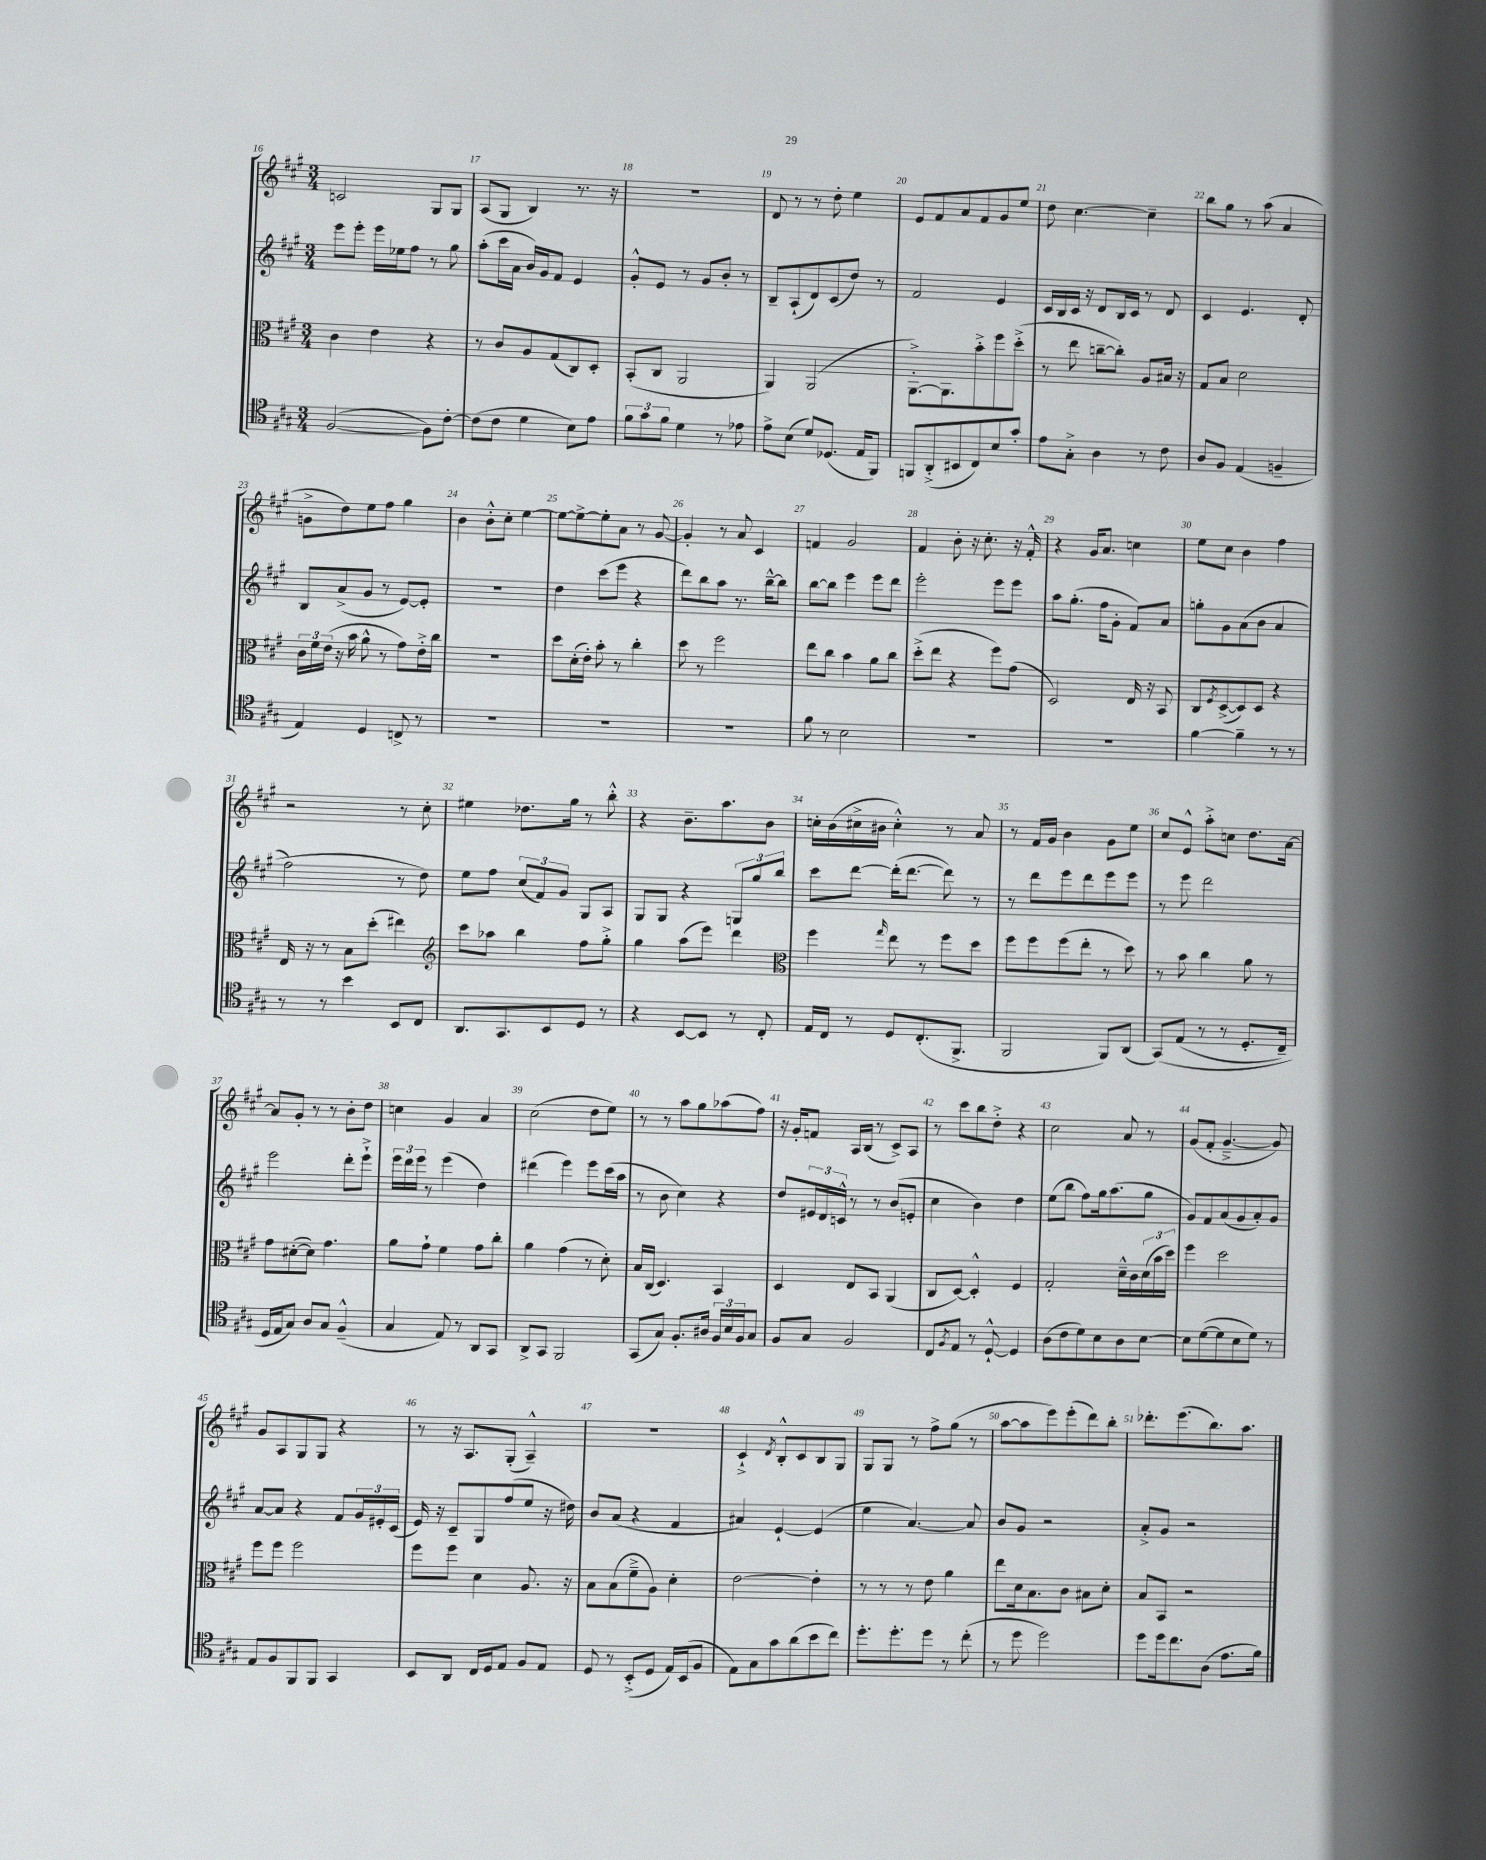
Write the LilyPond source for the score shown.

<<
\new StaffGroup <<
\new Staff = "s0" {
    \clef treble \key a \major \numericTimeSignature \time 3/4
    c'2 gis8 gis8 |
    a8( gis8 b4) r8. r16 |
    R2. |
    d'8 r8 r8 d''8-. e''4 |
    e'8 fis'8 a'8 fis'8 gis'8 e''8 |
    d''8 cis''4.~ cis''4-- |
    b''8 gis''8 r8 a''8( a'4 |
    g'8-> d''8) e''8 fis''8 gis''4 |
    b'4 b'8-.-^ cis''8-. e''4~ |
    e''8~ e''8~-> e''8-. a'8 r8 gis'8~ |
    gis'4-. r8 a'8 cis'4 |
    f'4 gis'2 |
    fis'4 b'8-. r16 cis''8.-. r16 fis'16-.-^ |
    r4 gis'16 a'8. c''4 |
    e''8 cis''8 b'4 fis''4 |
    r2 r8 cis''8-. |
    eis''4 des''8. gis''16 r8 b''8-.-^ |
    r4 b'8.-- a''8. b'8 |
    c''16-. b'16( cis''16-> bis'16 cis''4-.-^) r8 a'8 |
    r8 fis'16 gis'16 b'4 gis'8 e''8 |
    cis''8 e'8-^ a''8-.-> c''8 d''8. a'16~ |
    a'8 gis'8-. r8 r8 b'8-. d''8 |
    c''4 gis'4 a'4 |
    cis''2( d''8 e''8) |
    r8 r8 a''8 gis''8 aes''8( fis''8) |
    r16 gis'16-. f'8 a16 b16( r8 cis'8->) a8 |
    r8 cis'''8 b''8 d''8-.-> r4 |
    cis''2 a'8 r8 |
    gis'8( fis'8-. gis'4.~---> gis'8) |
    gis'8 a8 gis8 gis8 r4 |
    r8 r16 a8. gis8-.( a4---^) |
    R2. |
    cis'4-!-> \acciaccatura { d'8 } b8-.-^ cis'8 b8 gis8 |
    gis8 gis8 r8 fis''8-> gis''8( r8 |
    a''8~ a''8 e'''8) e'''8-.( d'''8) b''8-. |
    des'''8.-. e'''8.( b''8.) a''8. \bar "|." |
}
\new Staff = "s1" {
    \clef treble \key a \major \numericTimeSignature \time 3/4
    e'''8 e'''8-. e'''16 ees''16 fis''8 r8 gis''8 |
    a''8-.( cis'''16 a'16 b'16) gis'16 fis'8 e'4 |
    gis'8-.-^ e'8 r8 gis'8 b'8-. r8 |
    b8-- a8-!( d'8) cis'8( d''8) r8 |
    fis'2 e'4 |
    cis'16 b16 cis'16 r16 d'8 b16 cis'16 r8 d'8 |
    cis'4 e'4. d'8-. |
    b8 a'8->( gis'8 r8 e'8~) e'8-. |
    R2. |
    d''4 cis'''8( e'''8 r4 |
    d'''8) b''8 a''8 r8. b''16~---^ b''8 |
    b''8~ b''8 e'''4 e'''8 d'''8 |
    e'''2-. e'''8 e'''8 |
    a''8 gis''8.-.( fis''16 gis'8-. fis'8) a'8 |
    g''8-. gis'8 a'8(\( b'8 a'4 |
    fis''2) r8 d''8\) |
    e''8 fis''8 \tuplet 3/2 { cis''8( fis'8) gis'8 } gis8 a8 |
    gis8 gis8 r4 \tuplet 3/2 { g8 gis''8 b''8 } |
    cis'''8 d'''8~ d'''16-.( d'''8.~ d'''8) r8 |
    r8 d'''8 e'''8 d'''8 e'''8 e'''8 |
    r8 e'''8 d'''2 |
    e'''2 d'''8-. e'''8-!-> |
    \tuplet 3/2 { e'''16 d'''16 e'''16 } r8 e'''4( d''4) |
    dis'''4( e'''4) e'''8 cis'''16( a''16 |
    r8 b'8 cis''4) r4 |
    d''8 \tuplet 3/2 { eis'16 d'16 c'16-^ } r8 r8 b'8( e'8-. |
    cis''4 b'4) d''4 |
    e''8( b''8 fis''8) gis''16 a''8.( gis''8 |
    gis'8) fis'8 a'8( gis'8 a'8-.) gis'8 |
    a'8~ a'8 r4 fis'8 \tuplet 3/2 { gis'16 eis'16-. cis'16( } |
    e'16) r16 cis'8-- gis8 fis''8( e''8 r16 dis''16) |
    b'8 a'8( r4 fis'4 |
    ais'4) e'4~-! e'4( |
    e''4 a'4.~) a'8 |
    b'8 gis'8 r2 |
    a'8-.-> gis'8 r2 \bar "|." |
}
\new Staff = "s2" {
    \clef alto \key a \major \numericTimeSignature \time 3/4
    cis'4 e'4 r4 |
    r8 cis'8 a8 gis8( cis8) d8-. |
    b,8-.( cis8 a,2 |
    a,4) a,2( |
    a,8.~-.->) a,8. b'8-.-> fis''8 d''8-.->( |
    r8 e''8 c''8~-- c''8-.) a8 bis16 r16 |
    gis8 b8 d'2 |
    \tuplet 3/2 { cis'16 fis'16 e'16( } r16 b'16 a'8-^ r8 gis'8) e'16-.-> cis''16 |
    R2. |
    d''8 d'16-.( e'16-.) b'8-. r8 cis''4-. |
    d''8 r8 fis''2 |
    e''8 cis''8 b'4 a'8 cis''8 |
    d''8-.->( e''8 r4 fis''8) gis'8( |
    d2) e16 r16 b,8 |
    cis8 \acciaccatura { fis8 } d8~->( d8) d8 r4 |
    e16 r16 r8 b8 d''8-.( eis''4) |
    \clef treble cis'''8 aes''8 b''4 fis''8 gis''8-.-> |
    gis''4 a''8( e'''8) d'''4 |
    \clef alto fis''4 \grace { gis''16 } e''8 r8 fis''8 d''8 |
    fis''8 fis''8 fis''8( e''8-. r8 d''8) |
    r8 b'8 cis''4 a'8 r8 |
    gis'8 dis'8~-.( dis'8) gis'4. |
    a'8 gis'8-! fis'4 gis'8 cis''8-. |
    a'4 gis'4( r8 d'8-.) |
    b16 cis16( d4.) b,4 |
    d4 e8 b,8 a,4( |
    cis8 d8~) d4-.-^ fis4 |
    gis2-. d'16---^ cis'16 \tuplet 3/2 { d'16( b'16 d''16) } |
    fis''4 d''2 |
    fis''8 fis''8 fis''2 |
    fis''8 fis''8 d'4 a8. r16 |
    b8 b8( fis'8---> a8) d'4-. |
    e'2~ e'4-. |
    r8 r8 r8 e'8 a'4 |
    e''8 d'16 b8. cis'8 bis8 d'8-. |
    b8 b,8 r2 \bar "|." |
}
\new Staff = "s3" {
    \clef tenor \key a \major \numericTimeSignature \time 3/4
    fis2~( fis8) cis'8~-. |
    cis'8( cis'8 d'4 b8) e'8 |
    \tuplet 3/2 { fis'8 gis'8 fis'8 } d'4 r8 ees'8 |
    e'8-> b8( d'8) des8.( e16 fis,8) |
    f,8 a,8-.->( bis,8 cis8) b8 gis'8-. |
    e'8 gis8-.-> a4 r8 cis'8 |
    a8 fis8 e4( f4-- |
    e4) d4 c8-> r8 |
    R2. |
    R2. |
    R2. |
    fis'8 r8 b2 |
    R2. |
    R2. |
    fis'4~ fis'4-- r8 r8 |
    r8 r8 b'4 b,8 cis8 |
    a,8. gis,8. b,8 d8 r8 |
    r4 b,8~ b,8 r8 cis8-. |
    e16 cis16 r8 d8 cis8.-.( fis,8.-> |
    fis,2 fis,8) a,8( |
    gis,8)\( e8( r8 r8 d8.-. cis16--) |
    d16 e16 gis8\) a8 gis8 fis4---^( |
    gis4 e8) r8 a,8 gis,8 |
    a,8-> gis,8 fis,2 |
    gis,8( gis8) fis8.-. ais16 \tuplet 3/2 { fis16 b16 fis16 } gis8 |
    fis8 gis8 fis2 |
    cis8 \acciaccatura { fis8 } e8 r8 d8~-!-^ d4 |
    a8( cis'8 d'8) b8 a8 b8~ |
    b8 d'8~( d'8 b8 d'8) r8 |
    e8 fis8 fis,8 fis,8 gis,4 |
    b,8 a,8 cis16 d16 e8 fis8 e8 |
    d8 r8 b,8-.->( d8 e16) b,16( fis8 |
    e8) gis8 gis'8 a'8( b'8 cis''8) |
    d''8.-. d''8.-. d''8 r8 cis''8-.( |
    r8 d''8 d''2) |
    d''8 d''16 cis''8. a8( e'8. fis'16) \bar "|." |
}
>>
>>
\layout { \context { \Score currentBarNumber = #16 \override BarNumber.break-visibility = ##(#f #t #t) barNumberVisibility = #all-bar-numbers-visible } }
